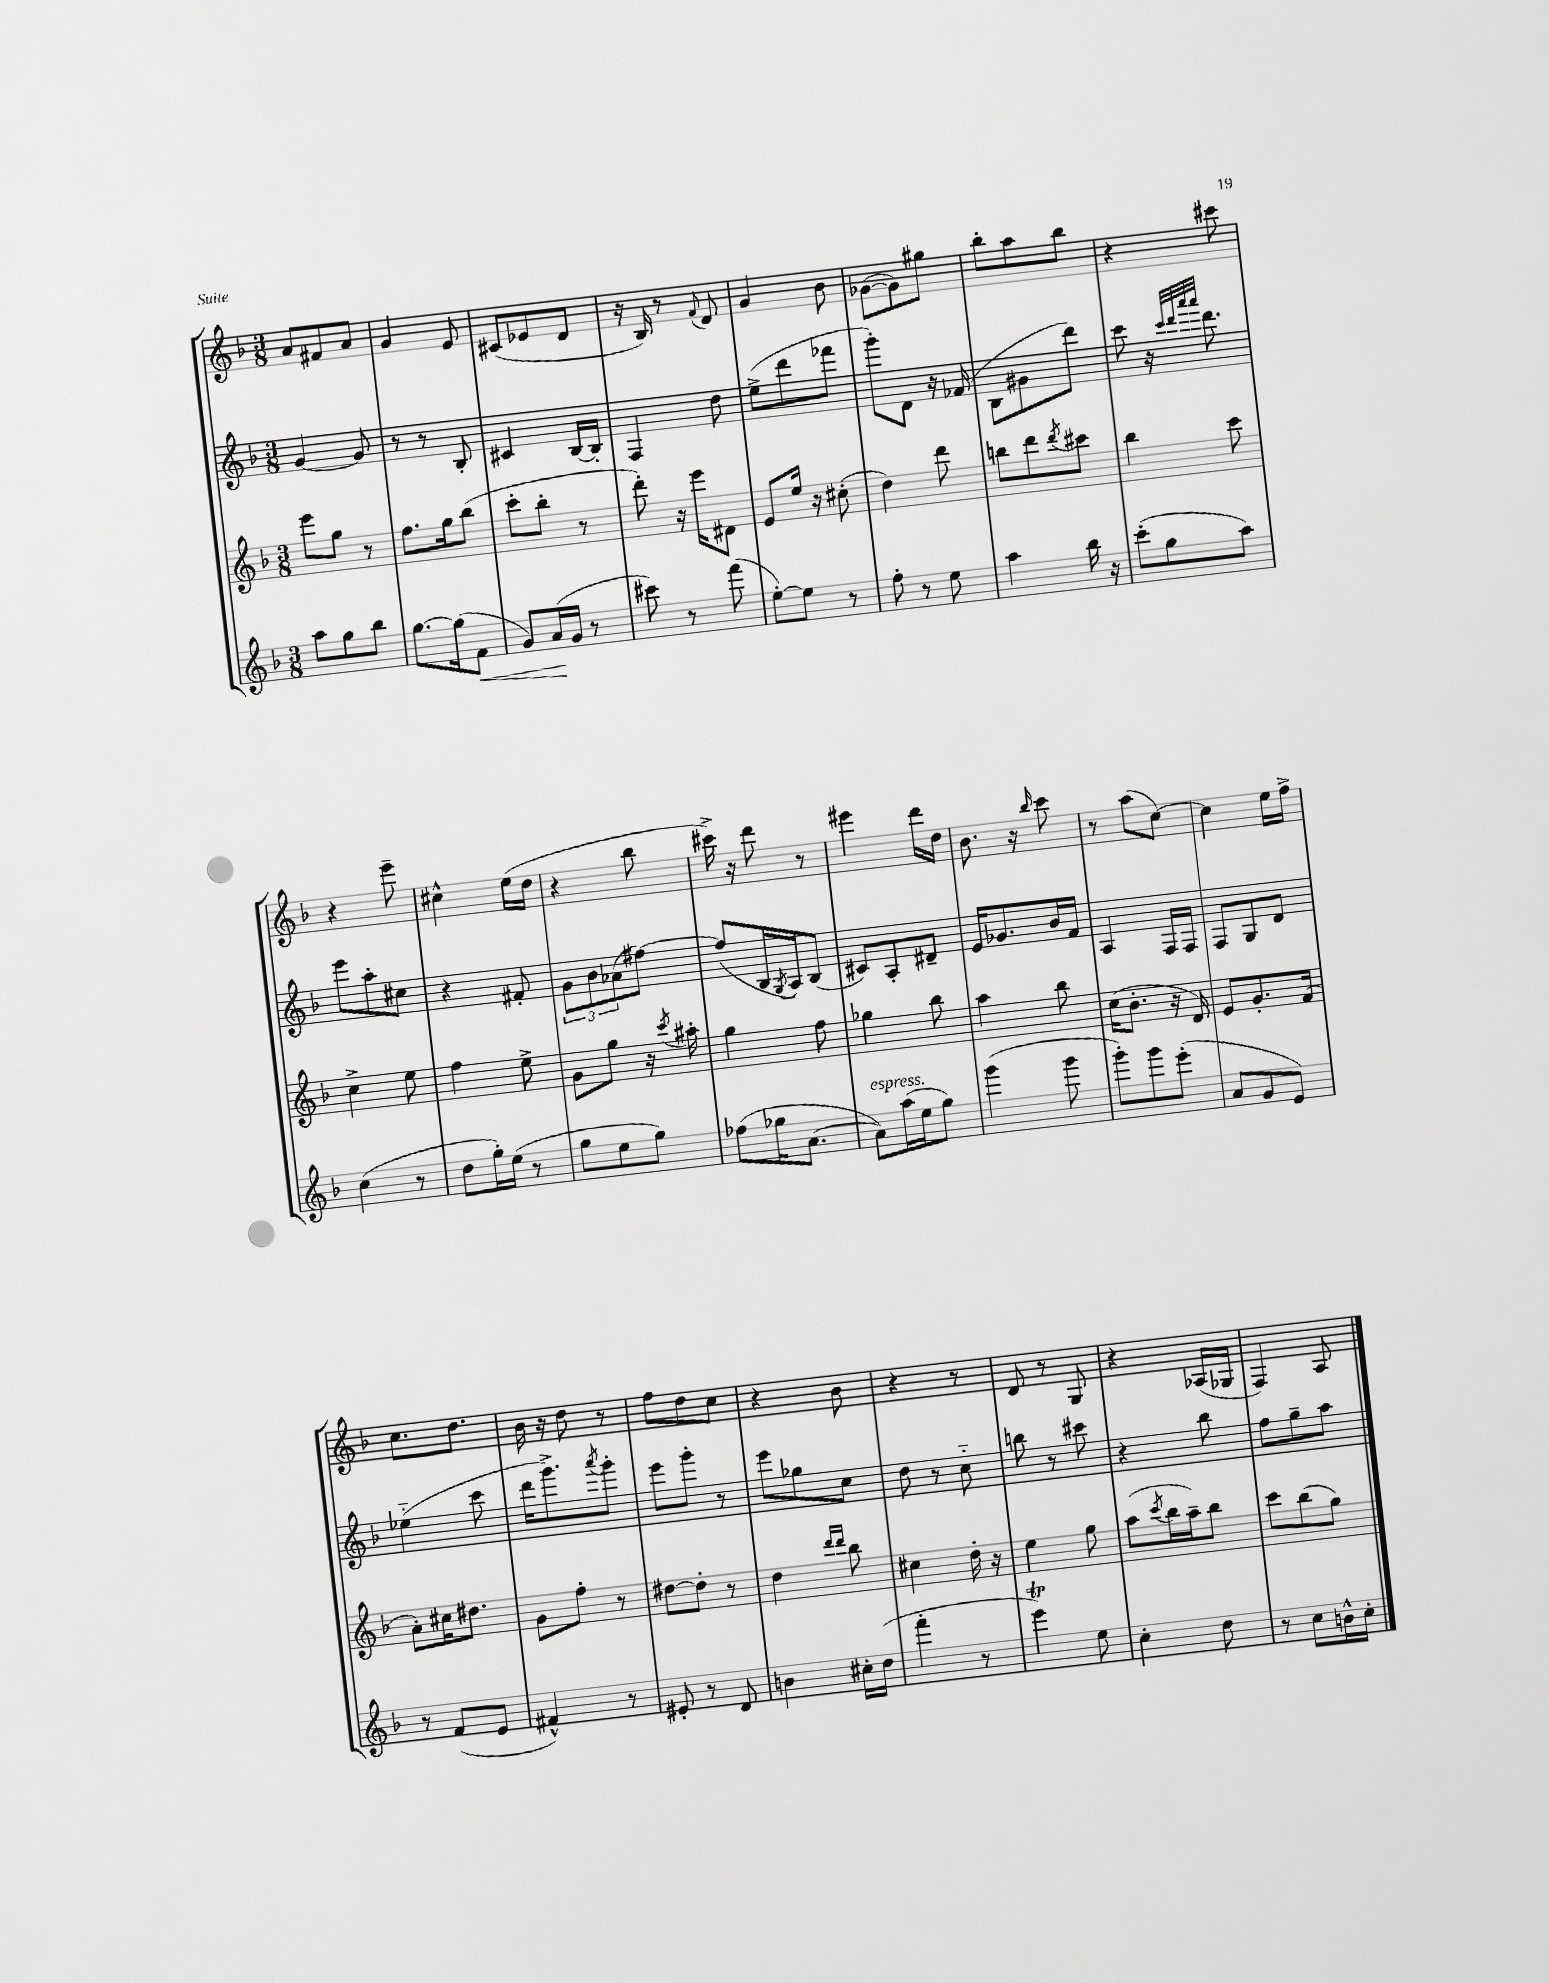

**kern	**kern	**kern	**kern
*staff4	*staff3	*staff2	*staff1
*clefG2	*clefG2	*clefG2	*clefG2
*k[b-]	*k[b-]	*k[b-]	*k[b-]
*M3/8	*M3/8	*M3/8	*M3/8
8aa	8eee	[4g	8a
8gg	8gg	.	8f#
8bb-	8r	8g]	8a
=	=	=	=
[8.gg	8.ff	8r	4g
.	.	8r	.
(16gg]	16gg	.	.
8f	(8bb-	8B-'	8e
=	=	=	=
8g)	8ccc'	4c#	(8c#
(16a	8bb-'	.	8e-
16g	.	.	.
8r	8r	[16B-	8d
.	.	16B-']	.
=	=	=	=
8ccc#)	8ddd')	4F	16r
.	.	.	16B-)
8r	16r	.	8r
.	16eee	.	.
.	.	.	8qqf
(8fff	8d#	8dd	8d
=	=	=	=
[8ee')	8e	(8ee^	4g
8ee]	16ee	8ddd	.
.	16r	.	.
8r	(8cc#'	8fff-	8b-
=	=	=	=
8ff'	4dd)	8ggg')	([8g-
8r	.	8d	8g-])
8ee	8ddd	16r	8gg#
.	.	(16f-	.
=	=	=	=
4aa	8bb	8B-	8bb-'
.	8ddd	8g#	8aa
.	8qddd	.	.
16bb-	8ccc#	8ddd)	8bb-
16r	.	.	.
=	=	=	=
(8ccc'	4bb-	8ccc	4r
8gg	.	16r	.
.	.	32qqccc	.
.	.	32qqddd	.
.	.	32qqaaa	.
.	.	32qqaaa	.
.	.	8.ddd	.
8aa)	8ccc	.	8ccc#
=	=	=	=
(4cc	4cc^	8eee	4r
.	.	8aa'	.
8r	8ee	8cc#	8eee~
=	=	=	=
8dd	4ff	4r	4cc#^^
16gg')	.	.	.
(16ee	.	.	.
8r	8ee^	8f#'	(16ee
.	.	.	16dd
=	=	=	=
8gg	8g	12g	4r
.	.	12b-	.
8ee	8gg	.	.
.	.	(12a-	.
8gg)	16r	[8ff#)	8bb-
.	8qccc	.	.
.	16aa#'	.	.
=	=	=	=
(8ff-	4gg	(8ff#]	16ccc#^)
.	.	.	16r
16gg-	.	16B-	8ddd
.	.	8qG	.
[8.a	.	16A)	.
.	8ff	(8B-	8r
=	=	=	=
8a])	4gg-	8c#)	4eee#
(16aa	.	8A'	.
16ee	.	.	.
8gg)	8bb-	8d#~	16ddd
.	.	.	16dd
=	=	=	=
(4ggg	4aa	16e	8.b-
.	.	8.g-	.
.	.	.	16r
.	.	.	16qqbb-
8ggg	8bb-	16b-	8ccc
.	.	16f	.
=	=	=	=
8ggg')	(16cc	4A	8r
.	8.b-'	.	.
8ggg	.	.	(8aa
(8eee'	16r	16F	[8cc)
.	16d)	16F	.
=	=	=	=
8a	8e	8F	4cc]
8g	8.g'	8G	.
8e)	.	8d	16ee
.	(16f	.	16ff^
=	=	=	=
8r	8a')	(4ee-'~	8.cc
(8f	16cc#	.	.
.	8.dd#	.	8.dd
8e	.	8ccc	.
=	=	=	=
4f#^^)	8g	16ddd	16b-
.	.	8.ggg^)	16r
.	8ff'	.	8dd
.	.	8qaaa	.
8r	8r	8ggg'	8r
=	=	=	=
8e#'	[8dd#	8eee	8ff
8r	8dd#']	8ggg'	8dd
8d	8r	8r	8cc
=	=	=	=
4b	4dd	8eee	4r
.	.	8gg-	.
.	16qqddd	.	.
.	16qqddd	.	.
16cc#'	8bb-	8cc	8b-
(16dd	.	.	.
=	=	=	=
4fff'	4cc#	8dd	4r
.	.	8r	.
8r	16dd'	8cc'~	8r
.	16r	.	.
=	=	=	=
4eee)	4ee	8bb	8d
.	.	8r	8r
8ee	8gg	8ccc#	8G
=	=	=	=
4cc'	(8aa	4r	4r
.	8qccc	.	.
.	16bb-	.	.
.	16aa~)	.	.
8dd	8bb-	8bb-	(16A-
.	.	.	16G-
=	=	=	=
8r	8ccc	8ff	4F)
8cc	(8bb-	8gg~	.
16b^^	8gg)	8aa	8A
16cc'	.	.	.
==	==	==	==
*-	*-	*-	*-
